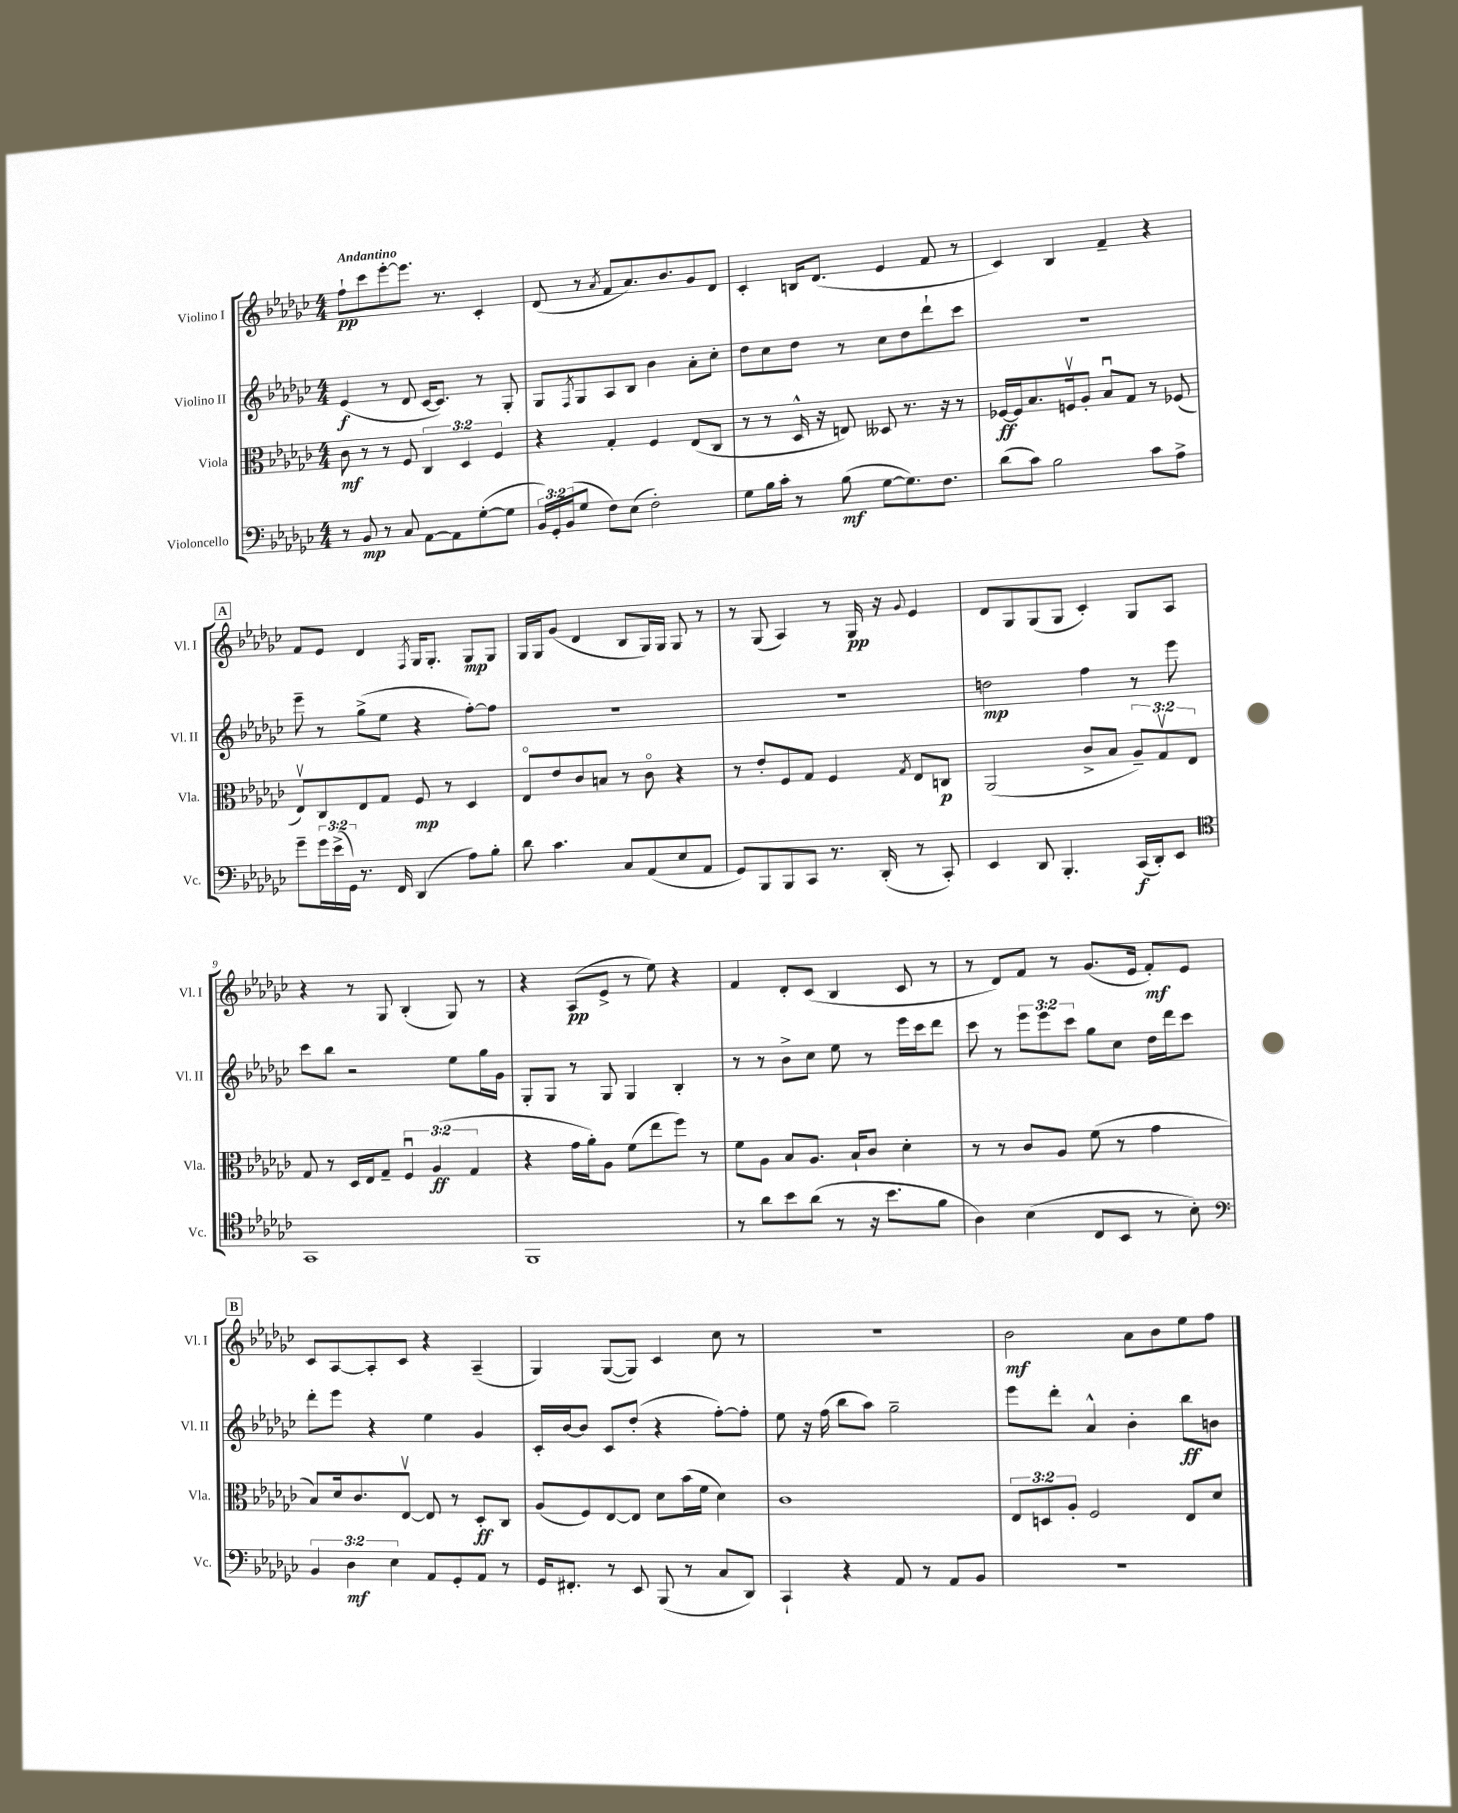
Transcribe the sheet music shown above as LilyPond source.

<<
\new StaffGroup <<
\new Staff = "s0" \with { instrumentName = "Violino I" shortInstrumentName = "Vl. I" } {
    \clef treble \key ges \major \numericTimeSignature \time 4/4 \tempo "Andantino"
    f''8-!\pp ces'''8 ees'''8~-. ees'''8. r8. ces'4-. |
    des'8( r8 \acciaccatura { aes'8 } f'8 aes'8.) bes'8. ges'8 des'8 |
    ces'4-. b16 des'8.( ees'4 f'8 r8 |
    ces'4) bes4 f'4-- r4 |
    \mark \markup { \box "A" } f'8 ees'8 des'4 \acciaccatura { f8 } ges16 ges8.-. ges8\mp ges8 |
    ges16 ges16 ges'8( des'4 bes8 ges16) ges16 ges8 r8 |
    r8 ges8( aes4) r8 ges16\pp r16 \appoggiatura { ges'8 } ees'4 |
    des'8 ges8 ges8( ges8 ces'4-.) ges8 aes8 |
    r4 r8 ges8 bes4-.( ges8) r8 |
    r4 aes8\pp( ees'8-> r8 ees''8) r4 |
    f'4 des'8-. ces'8( bes4 ces'8 r8 |
    r8 des'8) f'8 r8 ges'8.( ees'16 f'8-.\mf) ees'8 |
    \mark \markup { \box "B" } ces'8 aes8~ aes8-. ces'8 r4 aes4--( |
    ges4) ges8~( ges8) ces'4 ces''8 r8 |
    R1 |
    bes'2\mf aes'8 bes'8 ees''8 f''8 \bar "|." |
}
\new Staff = "s1" \with { instrumentName = "Violino II" shortInstrumentName = "Vl. II" } {
    \clef treble \key ges \major \numericTimeSignature \time 4/4 \override Staff.TupletNumber.text = #tuplet-number::calc-fraction-text
    ees'4\f( r8 des'8 ces'16~ ces'8.) r8 ges8-. |
    ges8 \acciaccatura { f8 } ges8 aes8 bes8 bes'4 aes'8-. ces''8-. |
    des''8 ces''8 des''8 r8 ces''8 des''8 des'''8-! ces'''8 |
    R1 |
    \mark \markup { \box "A" } ees'''8-- r8 ges''8->( ees''8 r4 f''8~-.) f''8 |
    R1 |
    R1 |
    d''2\mp f''4 r8 ees'''8 |
    ces'''8 bes''8 r2 ees''8 ges''16 ges'16 |
    ges8-. ges8 r8 ges8 ges4 bes4-. |
    r8 r8 bes'8-> ces''8 ees''8 r8 ees'''16 ces'''16 des'''8 |
    ces'''8 r8 \tuplet 3/2 { ees'''8 ees'''8 ces'''8 } ges''8 ces''8 des''16 des'''16 ces'''8 |
    \mark \markup { \box "B" } des'''8-. ees'''8 r4 ees''4 ges'4 |
    ces'16-. bes'16~ bes'8 ces'8 des''8-.( r4 f''8~-.) f''8-. |
    ees''8 r16 f''16( bes''8 aes''8) ges''2-- |
    ees'''8 des'''8-. aes'4-^ bes'4-. bes''8\ff b'8 \bar "|." |
}
\new Staff = "s2" \with { instrumentName = "Viola" shortInstrumentName = "Vla." } {
    \clef alto \key ges \major \numericTimeSignature \time 4/4 \override Staff.TupletNumber.text = #tuplet-number::calc-fraction-text
    ces'8\mf r8 r8 f8 \tuplet 3/2 { ces4 des4 f4 } |
    r4 ges4-. f4 ees8( ces8 |
    r8 r8 des16-^ r16 e8) deses8 r8. r16 r8 |
    fes16~\ff fes16 bes8. f16\upbow aes8-. bes8\downbow ges8 r8 fes8( |
    \mark \markup { \box "A" } ees8\upbow) ces8 ees8 ges8 f8\mp r8 des4 |
    ees8\flageolet ees'8 ces'8 b8 r8 ces'8\flageolet r4 |
    r8 ees'8-. f8 ges8 f4 \acciaccatura { ges8 } ees8 c8\p |
    aes,2( ces'8-> bes8 \tuplet 3/2 { aes8--) ges8\upbow ees8 } |
    ges8 r8 des16 ees16 ges8-- \tuplet 3/2 { f4\downbow aes4\ff( ges4 } |
    r4 ges'16 aes'16-.) aes8 f'8( ees''8 f''8) r8 |
    f'8 aes8 bes8 aes8. bes16-! ces'8 des'4-. |
    r8 r8 ces'8 aes8 f'8( r8 ges'4 |
    \mark \markup { \box "B" } bes8) des'16 ces'8. ees8~\upbow ees8 r8 des8-.\ff ces8 |
    aes8( f8) ees8~ ees8 des'8 bes'16( f'16 des'4) |
    ces'1 |
    \tuplet 3/2 { ees8 d8 aes8-. } f2 ees8 des'8 \bar "|." |
}
\new Staff = "s3" \with { instrumentName = "Violoncello" shortInstrumentName = "Vc." } {
    \clef bass \key ges \major \numericTimeSignature \time 4/4 \override Staff.TupletNumber.text = #tuplet-number::calc-fraction-text
    r8 bes,8\mp r8 ces8 aes,8~ aes,8 ges8~-.( ges8 |
    \tuplet 3/2 { bes,16) ges,16-. bes,16( } ges8 f8) ees8( f2-.) |
    ges8 bes16 ces'16-. r8 bes8\mf( ges8~ ges8.) f8. |
    des'8( ces'8) bes2 ces'8 aes8-> |
    \mark \markup { \box "A" } ges'8-- \tuplet 3/2 { ges'16 ees'16->( ges,16) } r8. f,16 des,4( aes8) bes8-. |
    des'8 ces'4. ces8 aes,8( ees8 aes,8 |
    ges,8) bes,,8 bes,,8 ces,8 r8. des,16-.( r8 ces,8-.) |
    ees,4 des,8 bes,,4.-. ces,16\f( des,16-.) ees,8 |
    \clef tenor ges,1 |
    f,1 |
    r8 aes'8 bes'8 aes'8( r8 r16 bes'8. f'8 |
    aes4) bes4( ces8 bes,8 r8 bes8-.) |
    \mark \markup { \box "B" } \clef bass \tuplet 3/2 { bes,4 des4\mf ees4 } aes,8 ges,8-. aes,8 r8 |
    ges,16 fis,8.-. r8 ees,8 bes,,8( r8 ces8 des,8) |
    ces,4-! r4 aes,8 r8 aes,8 bes,8 |
    R1 \bar "|." |
}
>>
>>
